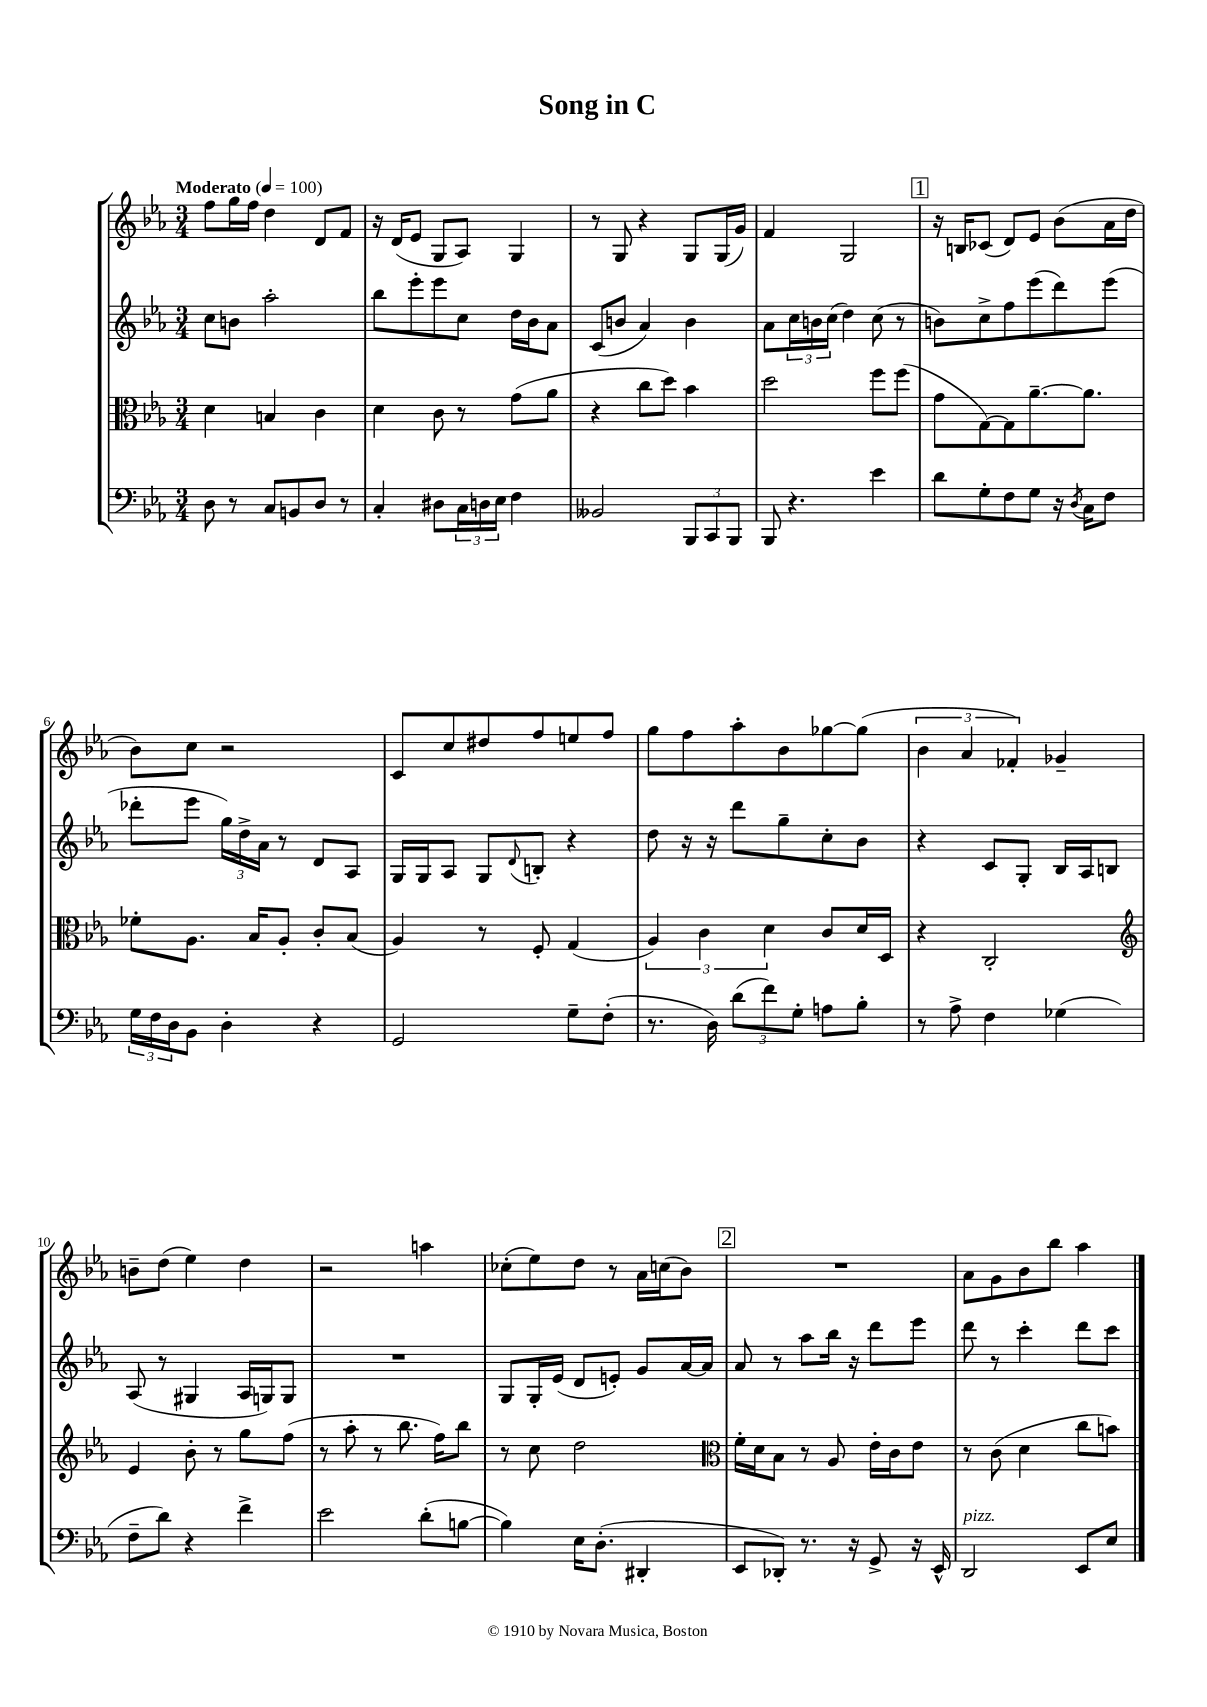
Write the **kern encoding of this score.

**kern	**kern	**kern	**kern
*part4	*part3	*part2	*part1
*staff4	*staff3	*staff2	*staff1
*clefF4	*clefC3	*clefG2	*clefG2
*k[b-e-a-]	*k[b-e-a-]	*k[b-e-a-]	*k[b-e-a-]
*M3/4	*M3/4	*M3/4	*M3/4
*MM100	*MM100	*MM100	*MM100
=1	=1	=1	=1
!	!	!	!LO:TX:a:B:t=Moderato
8D\	4d\	8cc\L	8ff\L
8r	.	8bn\J	16gg\L
.	.	.	16ff\JJ
8C/L	4Bn/	2aa-'\	4dd\
8BBn/	.	.	.
8D/J	4c\	.	8d/L
8r	.	.	8f/J
=2	=2	=2	=2
4C'/	4d\	8bb-\L	16r
.	.	.	(16d/KL
.	.	8eee-'\	8e-/J
8D#X\L	8c\	8eee-\	8G/L
24C\L	8r	8cc\J	8A-/J)
24Dn\	.	.	.
24E-\JJ	.	.	.
4F\	(8g\L	16dd\LL	4G/
.	.	16b-\J	.
.	8a-\J	8a-\J	.
=3	=3	=3	=3
2BB--X/	4r	(8c/L	8r
.	.	8bn/J	8G/
.	8cc\L	4a-/)	4r
.	8dd\J)	.	.
12BBB-/L	4b-\	4b\	8G/L
12CC/	.	.	.
.	.	.	(16G/L
12BBB-/J	.	.	.
.	.	.	16g/JJ)
=4	=4	=4	=4
8BBB-/	2dd\	8a-\L	4f/
4.r	.	24cc\L	.
.	.	24bn\	.
.	.	(24cc\JJ	.
.	.	4dd\)	2G/
4e-\	8ff\L	(8cc\	.
.	(8ff\J	8r	.
!!LO:REH:place=s1:t=1
=5	=5	=5	=5
8d\L	8g\L	8bn\L)	16r
.	.	.	16Bn/KL
8G'\	[8G\)	8cc^\	(8c-X/J
8F\	8G\]	8ff\	8d/L)
8G\J	[8.a-~\	(8eee-\	8e-/J
16r	.	8ddd\)	(8b-\L
8qD/	.	.	.
16C\KL	8.a-\J]	.	.
8F\J	.	(8eee-\J	16a-\L
.	.	.	16dd\JJ
!!LO:LB:g=z
=6	=6	=6	=6
24G\LL	8f-X'\L	8ddd-X'\L	8b-\L)
24F\	.	.	.
24D\J	.	.	.
8BB-\J	8.A-\J	8eee-\J	8cc\J
4D'\	.	24gg\LL)	2r
.	.	24dd^\	.
.	16B-/KL	.	.
.	.	24a-\JJ	.
.	8A-'/J	8r	.
4r	8c'/L	8d/L	.
.	(8B-/J	8A-/J	.
=7	=7	=7	=7
2GG/	4A-/)	16G/LL	8c/L
.	.	16G/J	.
.	.	8A-/J	8cc/
.	8r	8G/L	8dd#X/
.	.	8qqd/	.
.	8F'/	8Bn'/J	8ff/
8G~\L	(4G/	4r	8een/
(8F'\J	.	.	8ff/J
=8	=8	=8	=8
8.r	6A-/)	8dd\	8gg\L
.	.	16r	8ff\
.	6c\	.	.
16D\)	.	16r	.
(12d\L	.	8ddd\L	8aa-'\
12f\)	6d\	.	.
.	.	8gg~\	8b-\
12G'\J	.	.	.
8An\L	8c/L	8cc'\	[8gg-X\
8B-'\J	16d/L	8b-\J	(8gg-\J]
.	16D/JJ	.	.
=9	=9	=9	=9
8r	4r	4r	6b-\
8A-^\	.	.	.
.	.	.	6a-/
4F\	2C'/	8c/L	.
.	.	.	6f-X'/)
.	.	8G'/J	.
(4G-X\	.	16B-/LL	4g-X~/
.	.	16A-/J	.
.	.	8Bn/J	.
!!LO:LB:g=z
=10	=10	=10	=10
*	*clefG2	*	*
8F~\L	4e-/	(8A-/	8bn~\L
8d\J)	.	8r	(8dd\J
4r	8b-'\	4G#X/	4ee-\)
.	8r	.	.
4f^\	8gg\L	16A-/LL	4dd\
.	.	16Gn/J)	.
.	(8ff\J	8G/J	.
=11	=11	=11	=11
2e-\	8r	2.r	2r
.	8aa-'\	.	.
.	8r	.	.
.	8.bb-\	.	.
(8d'\L	.	.	4aan\
.	16ff\KL)	.	.
[8Bn\J	8bb-\J	.	.
=12	=12	=12	=12
4B\])	8r	8G/L	(8cc-X'\L
.	8cc\	16G'/L	8ee-\)
.	.	(16e-/JJ	.
16E-\KL	2dd\	8d/L	8dd\J
(8.D'\J	.	.	.
.	.	8en'/J)	8r
4DD#X'/	.	8g/L	16a-\LL
.	.	.	(16ccn\J
.	.	[16a-/L	8b-\J)
.	.	16a-/JJ]	.
!!LO:REH:place=s1:t=2
=13	=13	=13	=13
*	*clefC3	*	*
8EE-/L	16f'\LL	8a-/	2.r
.	16d\J	.	.
8DD-X'/J)	8B-\J	8r	.
8.r	8r	8aa-\L	.
.	8A-/	16bb-\Jk	.
16r	.	16r	.
8GG^/	16e-'\LL	8ddd\L	.
.	16c\J	.	.
16r	8e-\J	8eee-\J	.
16EE-^^/	.	.	.
=14	=14	=14	=14
!LO:TX:a:i:t=pizz.	!	!	!
2DD/	8r	8ddd\	8a-\L
.	(8c\	8r	8g\
.	4d\	4ccc'\	8b-\
.	.	.	8bb-\J
8EE-/L	8cc\L	8ddd\L	4aa-\
8E-/J	8bn\J)	8ccc\J	.
==	==	==	==
*-	*-	*-	*-
